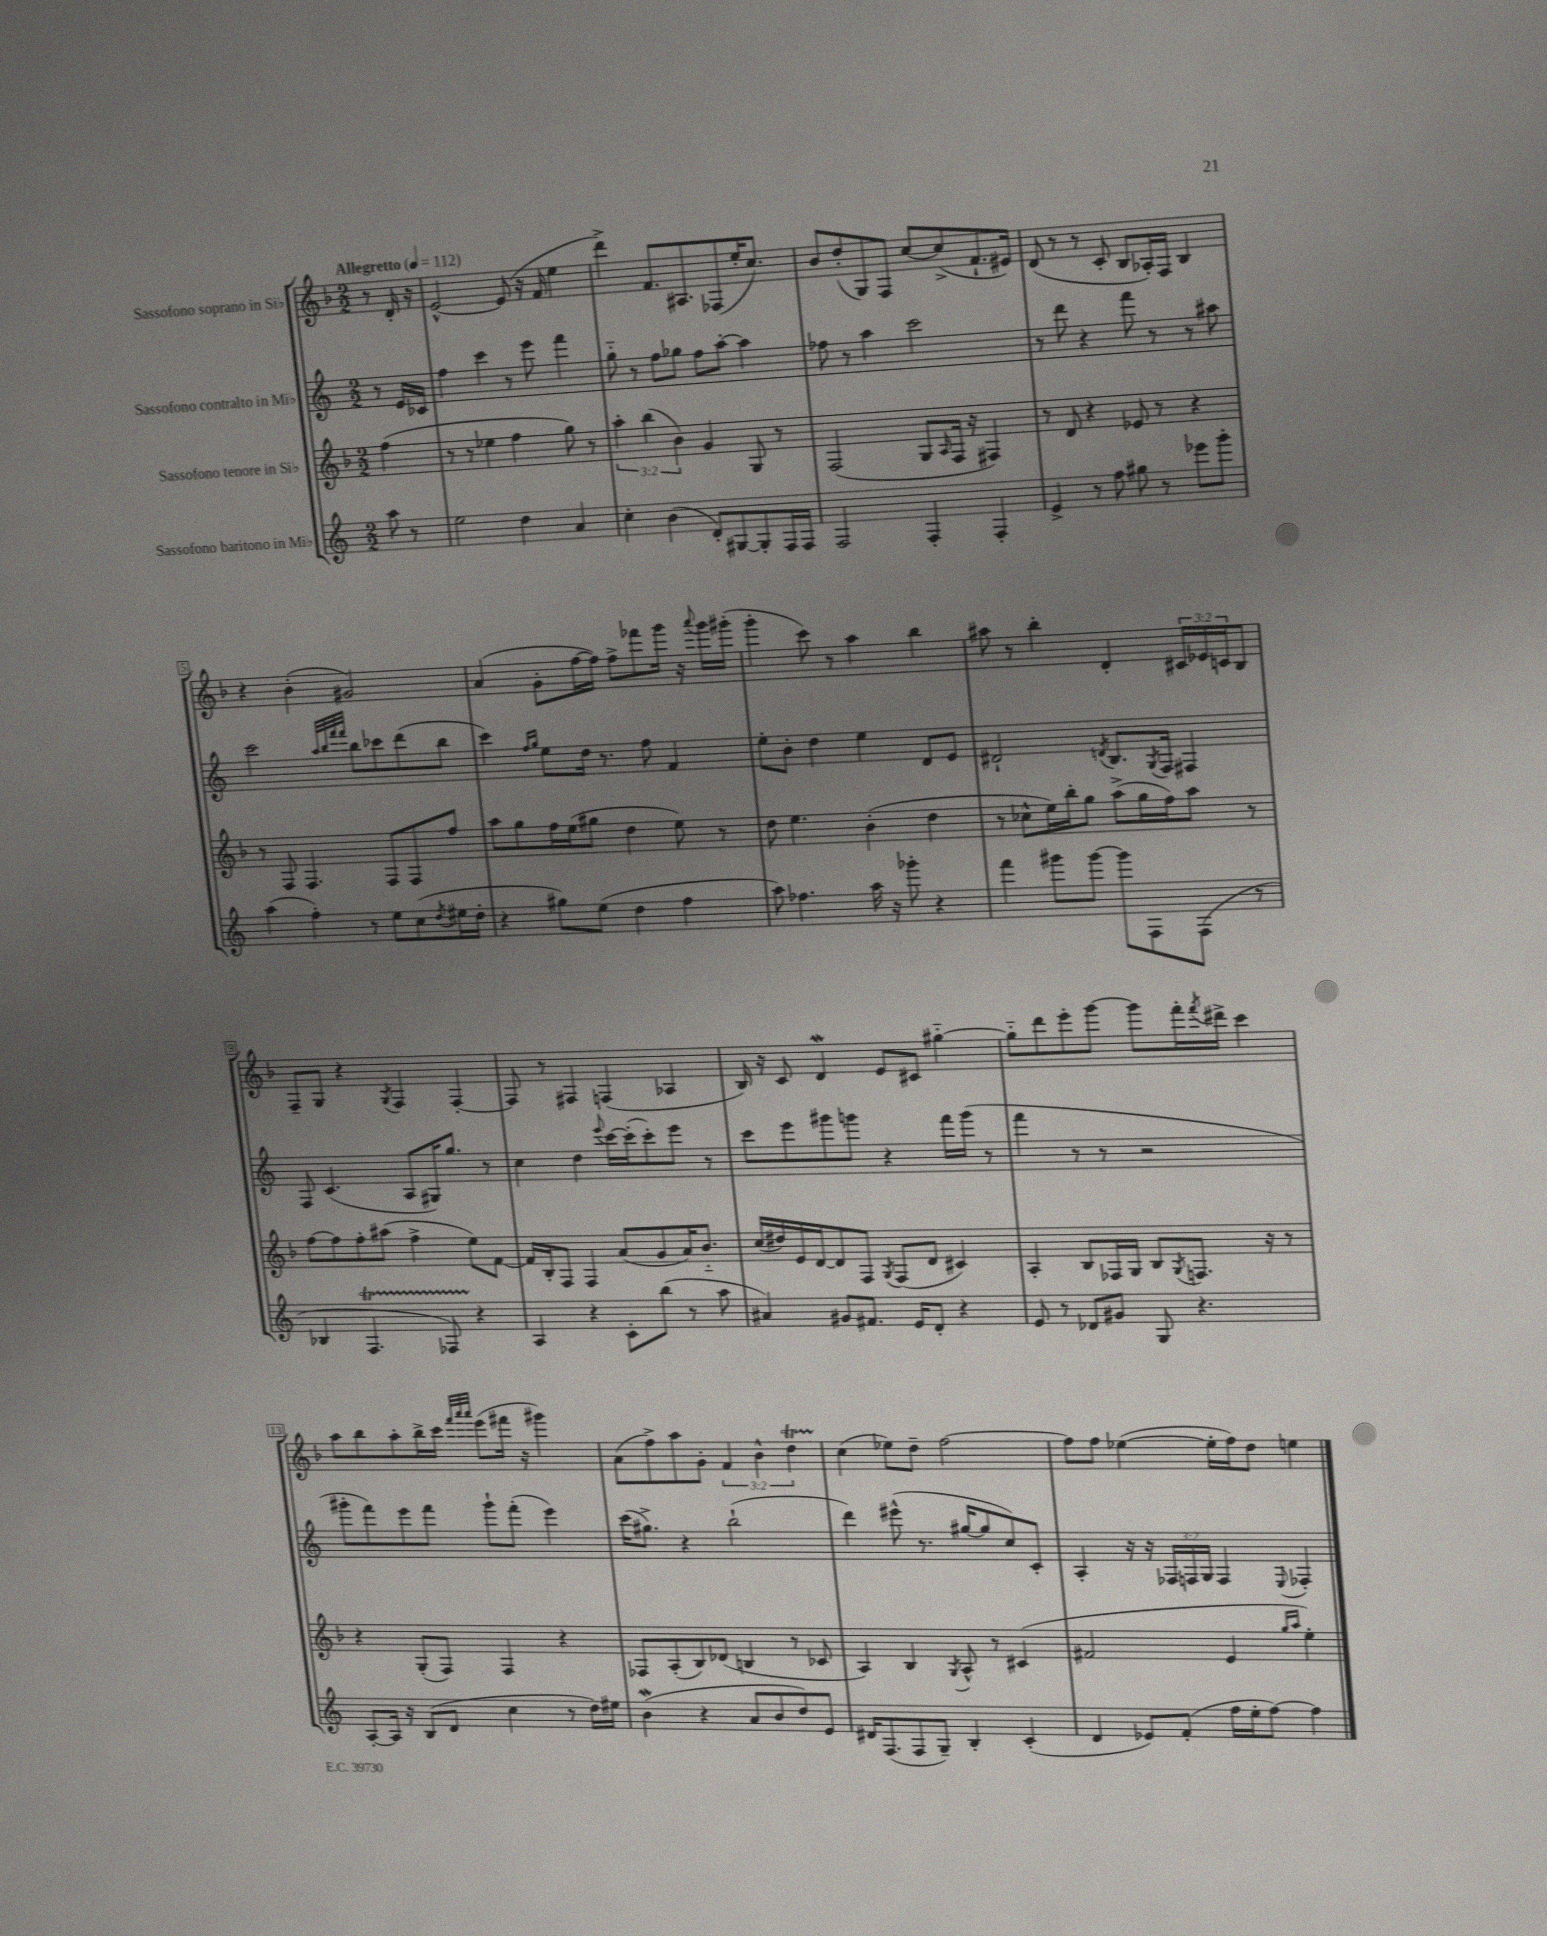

**kern	**kern	**kern	**kern
*part4	*part3	*part2	*part1
*staff4	*staff3	*staff2	*staff1
*I"Sassofono baritono in Mi♭	*I"Sassofono tenore in Si♭	*I"Sassofono contralto in Mi♭	*I"Sassofono soprano in Si♭
*clefG2	*clefG2	*clefG2	*clefG2
*k[]	*k[b-]	*k[]	*k[b-]
*M2/2	*M2/2	*M2/2	*M2/2
*MM112	*MM112	*MM112	*MM112
=	=	=	=
!	!	!	!LO:TX:a:B:t=Allegretto
8aa\	(4ff\	8r	8r
8r	.	16e/LL	16d'/
.	.	16c-X/JJ	16r
=1	=1	=1	=1
2ee\	8r	4ff\	[2e^^/
.	8r	.	.
.	4ee-X\	4ccc\	.
4dd\	4ff\	8r	(8e/]
.	.	8eee\	16r
.	.	.	16f/
4a/	8gg\)	4fff\	4ee\
.	8r	.	.
=2	=2	=2	=2
4cc'\	6aa'\	8gg\	4ddd^\)
.	.	8r	.
.	(6bb-\	.	.
(4b\	.	8ff\L	8.f/L
.	6b-\)	.	.
.	.	8gg-X\J	.
.	.	.	8.A#X/
8d'/L)	4g/	8ff\L	.
[8G#X/	.	[8aa'\J	(8F-X/
8G#'/]	8G/	4aa\]	16ee'/K
.	.	.	8.cc/J)
16F/L	8r	.	.
16F/JJ	.	.	.
=3	=3	=3	=3
2F/	(2F/	8ff-X\	8b-/L
.	.	8r	(8dd'/
.	.	4aa\	8G/)
.	.	.	8F/J
4F'/	8G/L	2ccc\	[8cc/L
.	16qqA/	.	.
.	16F/Jk	.	(8cc^/]
.	16r	.	.
4F'/	4F#X/)	.	8.f`/
.	.	.	16e#X/Jk)
=4	=4	=4	=4
4e^/	8r	8r	(8d/
.	8d/	8ddd\	8r
8r	4r	4r	8r
8ff\	.	.	8c'/
8gg#X\	8e-X/	8fff\	8B-/L
8r	8r	8r	16A-X'/L)
.	.	.	16F/JJ
8eee-X\L	4r	8r	4B-/
8ggg'\J	.	8aa#X\	.
!!LO:LB:g=z
=5	=5	=5	=5
(4aa\	8r	2ccc\	4r
.	8F/	.	.
4ff'\)	4.F/	.	(4b-'\
.	.	32qqaa/LLL	.
.	.	32qqbb/	.
.	.	32qqfff/	.
.	.	32qqfff/JJJ	.
8r	.	8bb\L	2g#X/)
8ee\L	8F/L	8ccc-X\	.
(8cc\	8F/	(8ddd\	.
8qdd/	.	.	.
16ee#X\L	8ff/J	8bb\J	.
16dd'\JJ	.	.	.
=6	=6	=6	=6
4r	8aa\L	4ccc\)	(4a/
.	8gg\	.	.
.	.	16qqff/LL	.
.	.	16qqgg/JJ	.
8gg#X\L)	16ff\L	8ee\L	8g'\L
.	(16ee\J	.	.
(8ee\J	8gg#X\J	16dd\Jk	[16ff\L
.	.	8.r	16ff\JJ])
4dd\	4dd\	.	8ff^\L
.	.	8ff\	8fff-X\
4ff\	8ee\)	4f/	16ggg\Jk
.	.	.	16r
.	.	.	8qqaaa/
.	8r	.	16ggg\LL
.	.	.	(16ggg#X'\JJ
=7	=7	=7	=7
8aa\)	8dd\	8ee'\L	4ggg'\
4.ff-X\	4.ee\	8b'\J	.
.	.	4dd\	8ccc\)
.	.	.	8r
16aa\	(4b-'\	4ee\	4aa\
16r	.	.	.
8ggg-X'\	.	.	.
4r	4dd\	8d/L	4bb-\
.	.	8e/J	.
=8	=8	=8	=8
4fff\	8r	2d#X`/	8aa#X\
.	8cc-X^^\L	.	8r
8ggg#X\L	16ee\L)	.	4bb-'\
.	16bb-'\J	.	.
[8ggg#\J	8gg\J	.	.
.	.	8qdn/	.
8ggg#\L]	(8aa^\L	8.B/L	4d'/
8F\	16gg\L	.	.
.	.	8qG/	.
.	16ff\J)	16F/Jk	.
(8F\J	8aa\J	4F#X/	24c#X/LL
.	.	.	24e-X/
.	.	.	24cn/J
8r	8r	.	8B-/J
!!LO:LB:g=z
=9	=9	=9	=9
4B-X/	[8ff\L	8F/	8F~/L
.	8ff\]	(4.c/	8G/J
4.FT/	8ff'\	.	4r
.	(8aa#X\J	.	.
.	.	.	8qG/
.	4ff^\	8A/L	4F/
8F-XTTT/)	.	16G#X/K)	.
.	.	8.gg/J	.
4r	8ee\L)	.	[4F'/
.	[8f\J	8r	.
=10	=10	=10	=10
4A/	16f/LL]	4cc\	8F/]
.	16B-'/J	.	.
.	8F/J	.	8r
4r	4F/	4dd\	4F#X/
.	.	8qqeee/	.
8c'\L	(8a/L	[16ccc\LL	(4Fn/
.	.	(16ccc'\J]	.
(8bb\J	8g/	8ccc'\)	.
8r	16a/K)	8eee\J	4A-X/
.	8.b-/J	.	.
8aa\	.	8r	.
=11	=11	=11	=11
4a#X/)	(16cc/LL	8ccc\L	16B-/)
.	16dd#X/)	.	16r
.	16e/	8eee\	8c/
.	[16d/J	.	.
8g#X/L	8d/]	8ggg#X\	4dW/
8.f#X/J	8F/J	8gggn\J	.
.	8qG/	.	.
.	(8F/L	4r	8e/L
16e/KL	.	.	.
8d'/J	8d/J	.	8c#X/J
4r	4c#X/)	16fff\LL	[4gg#X\
.	.	(16ggg\JJ	.
.	.	8r	.
=12	=12	=12	=12
8e/	4A'/	4fff\	8gg#\L]
8r	.	.	8ddd\
8d-X/L	8B-/L	8r	8eee'\
8g#X/J	16F-X/L	8r	[8ggg\J
.	16G/JJ	.	.
8G/	8B-/L	2r	8ggg\L]
.	8qG/	.	.
4.r	8.Fn/J	.	16fff'\L
.	.	.	8qfff/
.	.	.	16ddd#X^\JJ
.	.	.	4ccc\
.	16r	.	.
.	8r	.	.
!!LO:LB:g=z
=13	=13	=13	=13
[8A'/L	4r	8ggg#X'\L	8aa\L
16A/Jk]	.	8fff\)	8bb-\
16r	.	.	.
(8B/L	(8G'/L	8eee\	8aa'\
8d/J	8F/J)	8fff\J	16bb-^\L
.	.	.	16ccc\JJ
.	.	.	32qqfff/LLL
.	.	.	32qqaaa/
.	.	.	32qqaaa/JJJ
4cc\	4F/	8ggg#`\L	(8eee\L
.	.	(8fff'\J	16fff#X\Jk
.	.	.	16r
8r	4r	4eee\)	4ggg#X\)
16dd\LL)	.	.	.
16ee#X\JJ	.	.	.
=14	=14	=14	=14
(4bW\	8F-X/L	(16ccc\KL	(8a\L
.	.	8.gg#X^\J)	.
.	(8A'/	.	8ff^\)
4r	8B-/)	4r	8aa\
.	(8d-X/J	.	8g'\J
8a/L	4Bn/	(2bb`\	6f/
8b/	.	.	.
.	.	.	6b-^^\
8dd/)	8r	.	.
.	.	.	6ddT\
8e/J	8c-X/	.	.
=15	=15	=15	=15
16d#X/KL	4A/)	4ddd\)	(4cc\
(8.F/	.	.	.
8F/	4B-/	(8eee#X^^\	8ee-X\L)
8G~/J)	.	8.r	8dd~\J
.	8qG/	.	.
4B'/	8A^^/	.	[2ff\
.	.	[16gg#X/KL	.
.	8r	8gg#/]	.
(4c'/	(4c#X/	8cc/)	.
.	.	8c'/J	.
=16	=16	=16	=16
4d/	2f#X/	4A'/	8ff\L]
.	.	.	8ff\J
8e-X/L)	.	16r	([4ee-X\
.	.	16r	.
(8f'/J	.	24F-X/LL	.
.	.	24Fn/	.
.	.	24G/JJ	.
16ff\LL	4e/	4F/	16ee-'\LL]
16ee'\J	.	.	16ff\J)
[8ff\J)	.	.	8dd\J
.	16qqgg/LL	.	.
.	16qqaa/JJ	8qqE/	.
4ff\]	4ee'\)	4F-X'/	4een\
==	==	==	==
*-	*-	*-	*-
